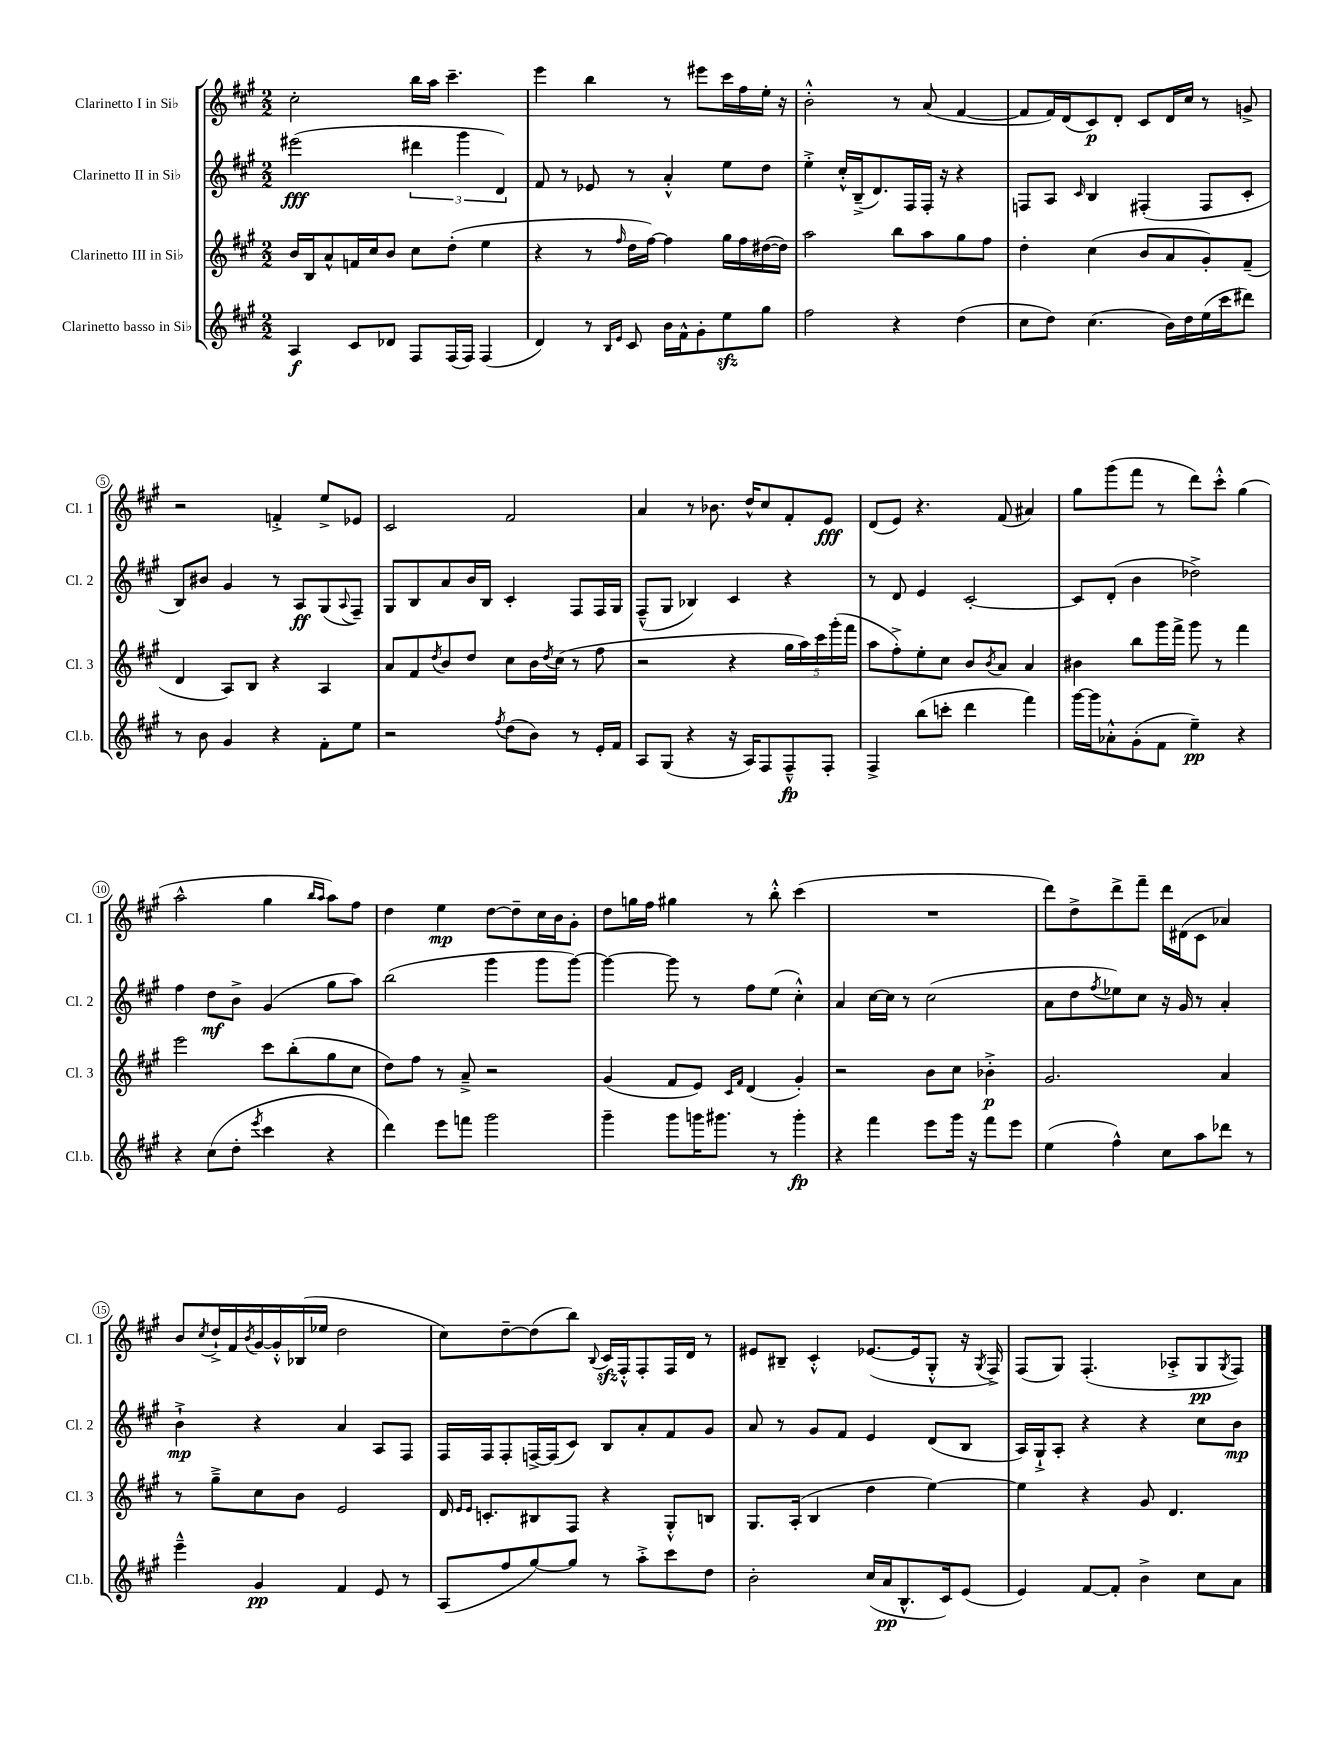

**kern	**kern	**kern	**kern
*staff4	*staff3	*staff2	*staff1
*clefG2	*clefG2	*clefG2	*clefG2
*k[f#c#g#]	*k[f#c#g#]	*k[f#c#g#]	*k[f#c#g#]
*M2/2	*M2/2	*M2/2	*M2/2
4A	16b	(2eee#	2cc#'
.	16B	.	.
.	8a^^	.	.
8c#	16f	.	.
.	16cc#	.	.
8d-	8b	.	.
8F#	8cc#	6ddd#	16bb
.	.	.	16aa
(16F#	(8dd'	.	4.ccc#~
.	.	6ggg#	.
16F#)	.	.	.
(4F#	4ee	.	.
.	.	6d)	.
=	=	=	=
4d)	4r	8f#	4eee
.	.	8r	.
8r	8r	8e-	4bb
16qqB	.	.	.
16qqe	16qqff#	.	.
8c#	16dd	8r	.
.	[16ff#)	.	.
16b	4ff#]	4a'^^	8r
16f#^^	.	.	.
8g#'	.	.	8eee#
8ee	16gg#	8ee	16ccc#
.	16ff#	.	16ff#
8gg#	([16dd#	8dd	16ee'
.	16dd#])	.	16r
=	=	=	=
2ff#	2aa	4ee'^	2b'^^
.	.	16cc#'^^	.
.	.	(16B~^	.
.	.	8.d)	.
4r	8bb	.	8r
.	.	16F#	.
.	8aa	16F#'	(8a
.	.	16r	.
(4dd	8gg#	4r	[4f#
.	8ff#	.	.
=	=	=	=
8cc#	4dd'	8F	8f#]
8dd)	.	8A	16f#)
.	.	.	(16d
.	.	16qqc#	.
(4.cc#	(4cc#	4B	8c#)
.	.	.	8d'
.	8b	(4F#'	8c#
16b)	8a	.	16d
16dd	.	.	16cc#
(16ee	8g#')	8F#	8r
16ccc#	.	.	.
8ddd#)	(8f#~	8c#'	8g^
=	=	=	=
8r	4d	8B)	2r
8b	.	8b#	.
4g#	8A)	4g#	.
.	8B	.	.
4r	4r	8r	4f'^
.	.	8A	.
8f#'	4A	(8G#	8ee^
.	.	8qqA	.
8ee	.	8F#~)	8e-
=	=	=	=
2r	8a	8G#	2c#
.	8f#	8B	.
.	8qdd	.	.
.	8b	8a	.
.	8dd	16b	.
.	.	16B	.
8qff#	.	.	.
(8dd	8cc#	4c#'	2f#
8b)	16b	.	.
.	8qdd	.	.
.	(16cc#	.	.
8r	8r	8F#	.
16e'	8ff#	16F#	.
16f#	.	16G#	.
=	=	=	=
8A	2r	(8F#~^^	4a
(8G#	.	8G#	.
4r	.	4B-)	8r
.	.	.	8.b-
16r	4r	4c#	.
16A)	.	.	16dd^^
8F#	.	.	8cc#
8F#~^^	20gg#	4r	8f#'
.	20aa)	.	.
.	20ccc#	.	.
8F#'	.	.	8e
.	(20ggg#'	.	.
.	20fff#	.	.
=	=	=	=
4F#^	8aa	8r	(8d
.	8ff#'^)	8d	8e)
(8bb	8ee'	4e	4.r
8ccc'	8cc#	.	.
4ddd	8b	[2c#'	.
.	8qb	.	.
.	8a	.	(8f#
4fff#)	4a	.	4a#)
=	=	=	=
[16ggg#	4b#	8c#]	8gg#
16ggg#]	.	.	.
8a-'^^	.	(8d'	(8ggg#
(8g#'	8bb	4b	8fff#
8f#	16ggg#	.	8r
.	16fff#^	.	.
4ee~)	8ggg#	2dd-^)	8ddd)
.	8r	.	8ccc#'^^
4r	4fff#	.	(4gg#
=	=	=	=
4r	2eee	4ff#	2aa^^
(8cc#	.	8dd	.
8dd'	.	8b^	.
8qeee	.	.	.
4ccc#	8ccc#	(4g#	4gg#
.	(8bb'	.	.
.	.	.	16qqbb
.	.	.	16qqaa
4r	8gg#	8gg#	8aa)
.	8cc#	8aa)	8ff#
=	=	=	=
4ddd)	8dd)	(2bb	4dd
.	8ff#	.	.
8eee	8r	.	4ee
8fff	8a~^	.	.
2ggg#	2r	4ggg#	[8dd
.	.	.	8dd~]
.	.	8ggg#	16cc#
.	.	.	16b
.	.	[8ggg#)	8g#'
=	=	=	=
4ggg#~	(4g#	4ggg#_	8dd
.	.	.	16gg
.	.	.	16ff#
8ggg#	8f#	8ggg#]	4gg#
16ggg	8e)	8r	.
8.ggg#	.	.	.
.	16qqc#	.	.
.	16qqf#	.	.
.	(4d	8ff#	8r
8r	.	(8ee	8bb'^^
4ggg#'	4g#')	4cc#'^^)	(4ccc#
=	=	=	=
4r	2r	4a	1r
4fff#	.	[16cc#	.
.	.	16cc#]	.
.	.	8r	.
8eee	8b	(2cc#	.
16ggg#	8cc#	.	.
16r	.	.	.
8fff#	4b-'^	.	.
8eee	.	.	.
=	=	=	=
(4ee	2.g#	8a	8ddd)
.	.	8dd	8dd^
.	.	8qff#	.
4ff#^^)	.	8ee-)	8ddd^
.	.	8cc#	8fff#~
8cc#	.	16r	16ddd
.	.	16g#	(16d#
8aa	.	8r	8c#
8ddd-	4a	4a'	4a-)
8r	.	.	.
=	=	=	=
4eee~^^	8r	4b`^	8b
.	.	.	8qcc#
.	8gg#~^	.	16dd`^
.	.	.	16f#
.	.	.	8qb
4g#	8cc#	4r	[16g#
.	.	.	16g#'^^]
.	8b	.	(16B-
.	.	.	16ee-
4f#	2e	4a	2dd
8e	.	8A	.
8r	.	8F#	.
=	=	=	=
(8A	16d	16F#	8cc#)
.	16qqe	.	.
.	16qqe	.	.
.	8.c'	16F#	.
8ff#	.	8F#'	[8dd~
[8gg#)	8B#	[16F^	(8dd]
.	.	(16F]	.
8gg#]	8F#	8c#)	8bb)
.	.	.	8qqB
8r	4r	8B	16c#
.	.	.	16F#'^^
8aa'^	.	8a'	8F#'
8ccc#	8G#'^^	8f#	16F#
.	.	.	16d
8dd	8B	8g#	8r
=	=	=	=
2b'	8.G#	8a	8e#
.	.	8r	8B#~
.	(16A'	.	.
.	4B	8g#	4c#'^^
.	.	8f#	.
(16cc#	4dd	4e	([8.e-
16a	.	.	.
8.B^^	.	.	.
.	.	.	16e-]
.	[4ee)	(8d	8G#'^^
16c#)	.	.	.
(8e	.	8B	16r
.	.	.	8qG#
.	.	.	16F#^)
=	=	=	=
4e)	4ee]	16A)	(8F#
.	.	16G#`^	.
.	.	8A'	8G#)
[8f#	4r	4r	(4.F#'
8f#']	.	.	.
4b^	8g#	4r	.
.	4.d	.	8A-'^
8cc#	.	8cc#	8G#
.	.	.	8qG#
8a	.	8b	8F#)
==	==	==	==
*-	*-	*-	*-
